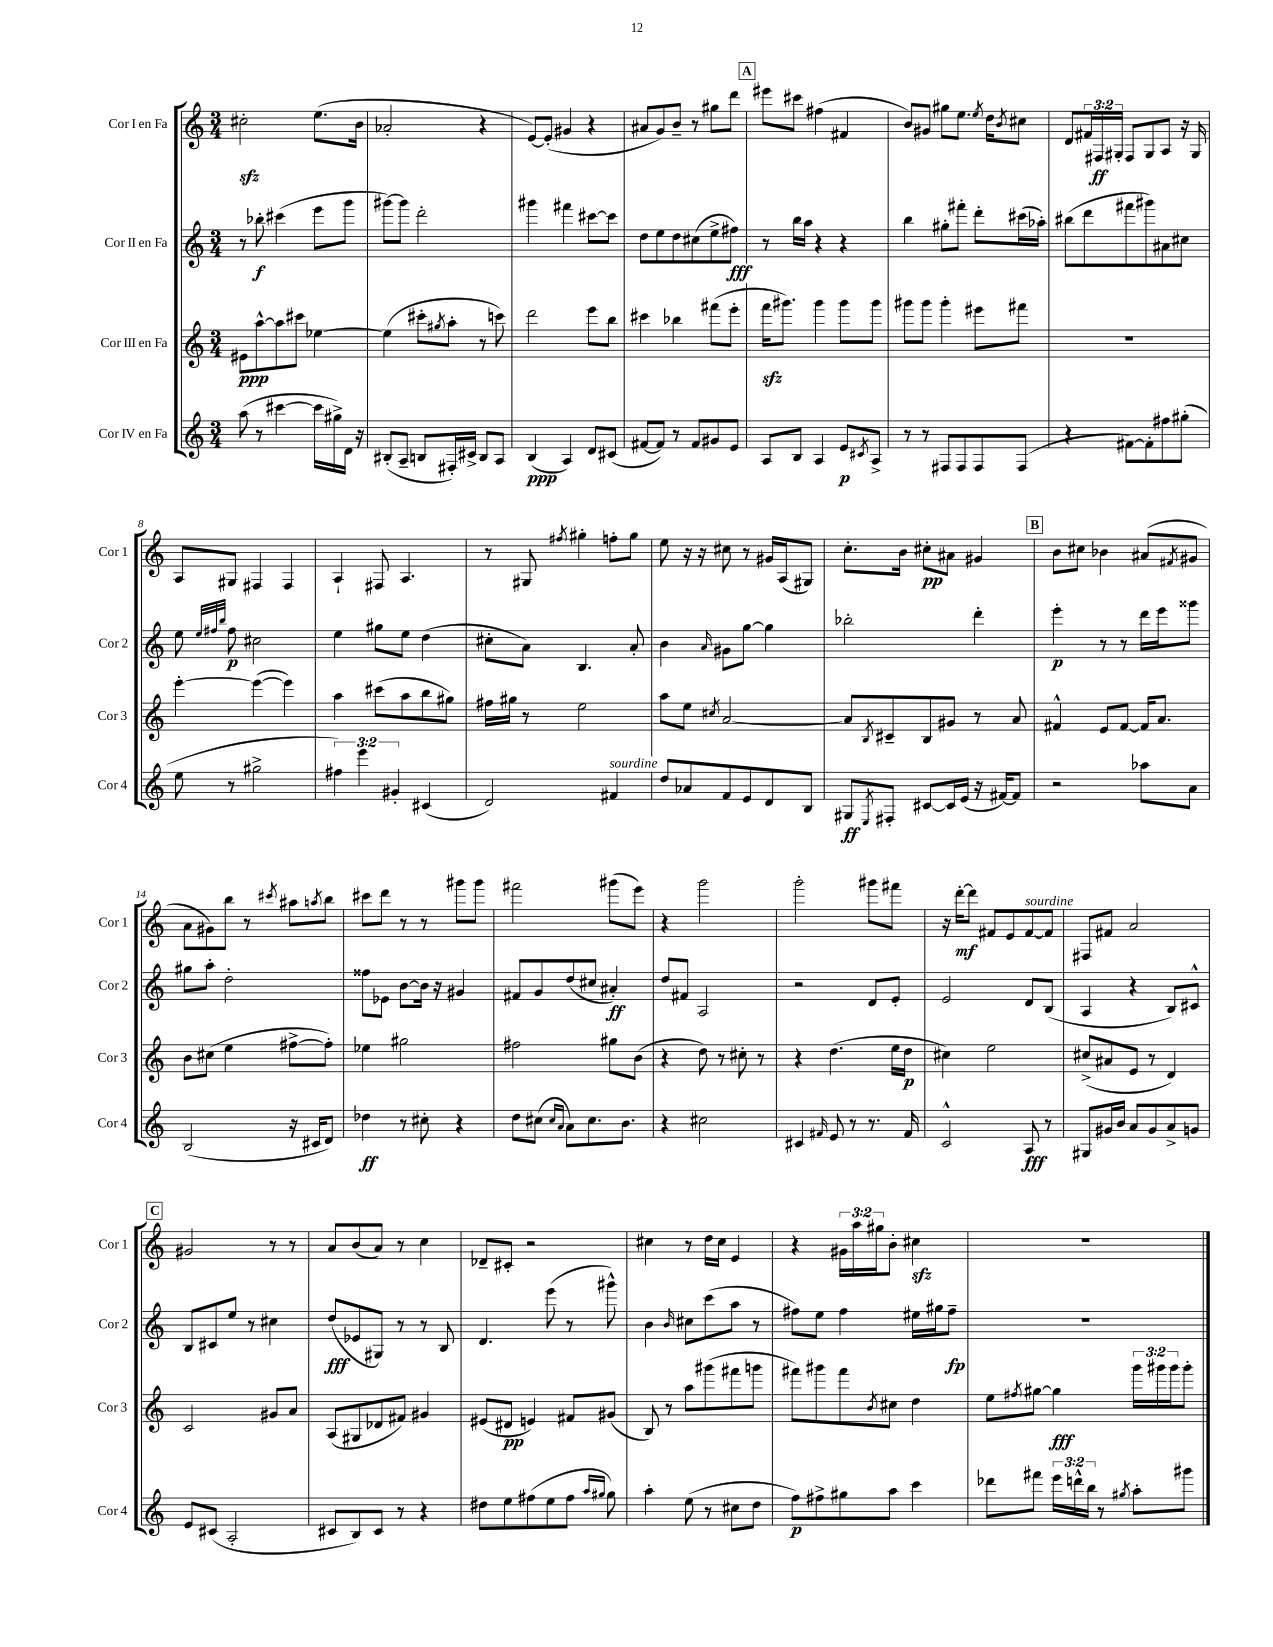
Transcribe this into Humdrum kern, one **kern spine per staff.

**kern	**kern	**kern	**kern
*staff4	*staff3	*staff2	*staff1
*clefG2	*clefG2	*clefG2	*clefG2
*k[]	*k[]	*k[]	*k[]
*M3/4	*M3/4	*M3/4	*M3/4
(8aa\	8e#\L	8r	2cc#'\
8r	[8aa^^\	8bb-'\	.
[4ccc#\	8aa\]	(4ccc#\	.
.	8ccc#\J	.	.
16ccc#\]LL	[4ee-\	8eee\L	(8.ee\L
16gg#^\)	.	.	.
16d\JJ	.	8ggg\J	.
16r	.	.	16b\Jk
=	=	=	=
(8B#'/L	(4ee-\]	[8ggg#\L)	2a-'/
8A~/J	.	8ggg#\]J	.
8B/L	8ccc#'\L	2ddd'\	.
.	8qgg#/	.	.
16F#'/L)	8aa'\J	.	.
16c#^/JJ	.	.	.
8B/L	8r	.	4r
8A/J	8ccc\)	.	.
=	=	=	=
(4B/	2ddd\	4ggg#\	[8e/L)
.	.	.	(8e'/]J
4A/)	.	4fff#\	4g#/
8d/L	8eee\L	[8ccc#\L	4r
(8c#/J	8bb\J	8ccc#\]J	.
=	=	=	=
[8f#/L	4ccc#\	8dd\L	8a#/L
8f#/]J)	.	8ee\	8g/)
8r	4bb-\	8dd\	8b~/J
8f#/L	.	(8cc#\	8r
8g#/	(8fff#\L	8ee^\	8gg#\L
8e/J	8eee'\J	8ff#\J)	8ddd\J
=	=	=	=
8A/L	16fff\LK	8r	8eee#\L
.	8.ggg#\J)	.	.
8B/J	.	16bb\LL	8ccc#\J
.	.	16aa\JJ	.
4A/	4ggg#\	4r	(4ff#\
8e/L	8ggg#\L	4r	4f#/
8qc#/	.	.	.
8A^/J	8ggg#\J	.	.
=	=	=	=
8r	8ggg#\L	4bb\	8b/L)
8r	8ggg#\J	.	8g#/J
8F#/L	4ggg#'\	8gg#'\L	8gg#\L
8F#/	.	8fff#'\J	8.ee\J
8F#/	8eee#\L	8ddd'\L	.
.	.	.	8qee/
.	.	.	16dd\LK
.	.	.	8qb/
(8F#/J	8fff#\J	(16ccc#\L	8cc#\J
.	.	16aa-'\JJ)	.
=	=	=	=
4r	2.r	(8bb#\L	8d/L
.	.	8ddd\	24f#/L
.	.	.	24F#/
.	.	.	24G#'/JJ
[8f#\L)	.	8fff#\	8F#/L
8f#'\]	.	8ggg#\)	8G#/
8ff#\	.	8a#\	8A/J
(8gg#'\J	.	8cc#\J	16r
.	.	.	16G#/
=	=	=	=
8ee\	[4eee'\	8ee\	8A/L
.	.	32qqee/LLL	.
.	.	32qqff#/	.
.	.	32qqbb/JJJ	.
8r	.	8ff#\	8G#/J
2gg#^\	(4eee\_	2cc#\	4F#/
.	4eee\])	.	4F#/
=	=	=	=
6ff#\)	4aa\	4ee\	4A`/
6eee\	.	.	.
.	(8ccc#\L	8gg#\L	8F#/
6g#'/	.	.	.
.	8aa\	8ee\J	4.A/
(4c#/	8bb\	(4dd\	.
.	8gg#\J)	.	.
=	=	=	=
2d/)	16ff#\LL	8cc#'\L	8r
.	16gg#\JJ	.	.
.	8r	8a\J)	8G#/
.	.	.	8qff#/
.	2ee\	4.B/	4gg#'\
4f#/	.	.	8ff'\L
.	.	8a'/	8gg#\J
=	=	=	=
8dd/L	8aa\L	4b\	8ee\
8a-/	8ee\J	.	16r
.	.	.	16r
.	8qcc#/	16qqa/	.
8f/	[2a/	8g#\L	8cc#\
8e/	.	[8gg\J	8r
8d/	.	4gg\]	16g#/LL
.	.	.	(16A/J
8B/J	.	.	8G#/J)
=	=	=	=
8G#/L	8a/]L	2bb-'\	8.cc'\L
8qE/	8qB/	.	.
8F#'/J	8c#~/	.	.
.	.	.	16b\Jk
[8c#/L	8B/	.	8cc#'\L
16c#/]L	8g#/J	.	8a#\J
(16e/JJ	.	.	.
16r	8r	4ddd'\	4g#/
[16f#/LK)	.	.	.
8f#/]J	8a/	.	.
=	=	=	=
2r	4f#^^/	4eee'\	8b\L
.	.	.	8cc#\J
.	8e/L	8r	4b-\
.	[8f#/J	8r	.
8aa-\L	16f#/]LK	16ddd\LL	(8a#/L
.	8.a/J	16eee\J	.
.	.	.	8qf#/
8a\J	.	8ggg##\J	8g#/J
=	=	=	=
(2B/	8b\L	8gg#\L	8a\L
.	(8cc#\J	8aa'\J	8g#\)
.	4ee\	2dd'\	8bb\J
.	.	.	8r
.	.	.	8qccc#/
16r	[8ff#^\L	.	8aa#\L
16c#/LK	.	.	.
.	.	.	8qaa/
8d/J)	8ff#'\]J)	.	8bb\J
=	=	=	=
4dd-\	4ee-\	8ff##\L	8ccc#\L
.	.	8e-\J	8ddd\J
8r	2gg#\	[8b\L	8r
8cc#'\	.	16b\]Jk	8r
.	.	16r	.
4r	.	4g#/	8ggg#\L
.	.	.	8ggg#\J
=	=	=	=
8dd\L	2ff#\	8f#/L	2fff#\
(8cc#\J	.	8g/	.
16qqcc#/LL	.	.	.
16qqa/JJ	.	.	.
8a\L)	.	(8dd/	.
8.cc#\	.	8cc#/J	.
.	8gg#\L	4a#'/)	(8ggg#\L
8.b\J	.	.	.
.	(8b\J	.	8eee\J)
=	=	=	=
4r	4r	8dd/L	4r
.	.	8f#/J	.
2cc#\	8dd\)	2A/	2ggg\
.	8r	.	.
.	8cc#'\	.	.
.	8r	.	.
=	=	=	=
4c#/	4r	2r	2ggg'\
16qqf#/	.	.	.
8e/	(4.dd\	.	.
8r	.	.	.
8.r	.	8d/L	8ggg#\L
.	16ee\LL	8e'/J	8fff#\J
16f#/	16dd\JJ	.	.
=	=	=	=
2c^^/	4cc#\)	2e/	16r
.	.	.	[16ddd'\LK
.	.	.	8ddd\]J
.	2ee\	.	8f#/L
.	.	.	8e/
8A/	.	8d/L	[8f#/
8r	.	(8B/J	8f#/]J
=	=	=	=
8G#/L	(8cc#^/L	4A/	8F#/L
16g#/L	8a#/	.	8f#/J
16b/JJ	.	.	.
8a/L	8e/J	4r	2a/
8g#/	8r	.	.
8a^/	4d/)	8B/L)	.
8g/J	.	8c#^^/J	.
=	=	=	=
8e/L	2c/	8B/L	2g#/
(8c#/J	.	8c#/	.
2A'/	.	8ee/J	.
.	.	8r	.
.	8g#/L	4cc#\	8r
.	8a/J	.	8r
=	=	=	=
8c#/L	(8A/L	(8dd/L	8a/L
8B/)	8G#/	8e-/	(8b/
8c#/J	8d-/	8G#/J)	8a/J)
8r	8f#/J)	8r	8r
4r	4g#/	8r	4cc\
.	.	8B/	.
=	=	=	=
8dd#\L	(8e#/L	4.d/	8d-~/L
8ee\	8d#/J	.	8c#'/J
(8ff#\	4e/)	.	2r
8ee\	.	(8eee\	.
8ff#\J	8f#/L	8r	.
16qqaa/LL	.	.	.
16qqgg#/JJ	.	.	.
8gg#\)	(8g#/J	8ggg#^^\)	.
=	=	=	=
4aa'\	8B/)	4b\	4cc#\
.	8r	.	.
.	.	16qqb/	.
(8ee\	8aa\L	8cc#\L	8r
8r	(8ggg#\	(8ccc\	16dd\LL
.	.	.	16cc#\JJ
8cc#\L	8fff#\	8aa\J	4e/
8dd\J	8ggg\J	8r	.
=	=	=	=
8ff\L)	8fff#\L)	8ff#\L)	4r
8ff#^\	8ggg#\	8ee\J	.
8gg#\	8fff#\	4ff#\	24g#\LL
.	.	.	24aa\
.	.	.	24gg#\J
.	8qb/	.	.
8aa\J	8cc#\J	.	8b'\J
4ccc\	4dd\	16ee#\LL	4cc#\
.	.	16gg#\J	.
.	.	8ff#~\J	.
=	=	=	=
8ddd-\L	8ee\L	2.r	2.r
.	8qff#/	.	.
8fff#\J	[8gg#\J	.	.
24eee\LL	4gg#\]	.	.
24ddd^^\	.	.	.
24bb\JJ	.	.	.
8r	.	.	.
8qgg#/	.	.	.
8aa'\L	24ggg\LL	.	.
.	24ggg#\	.	.
.	24ggg#\J	.	.
8ggg#\J	8ggg#'\J	.	.
==	==	==	==
*-	*-	*-	*-
